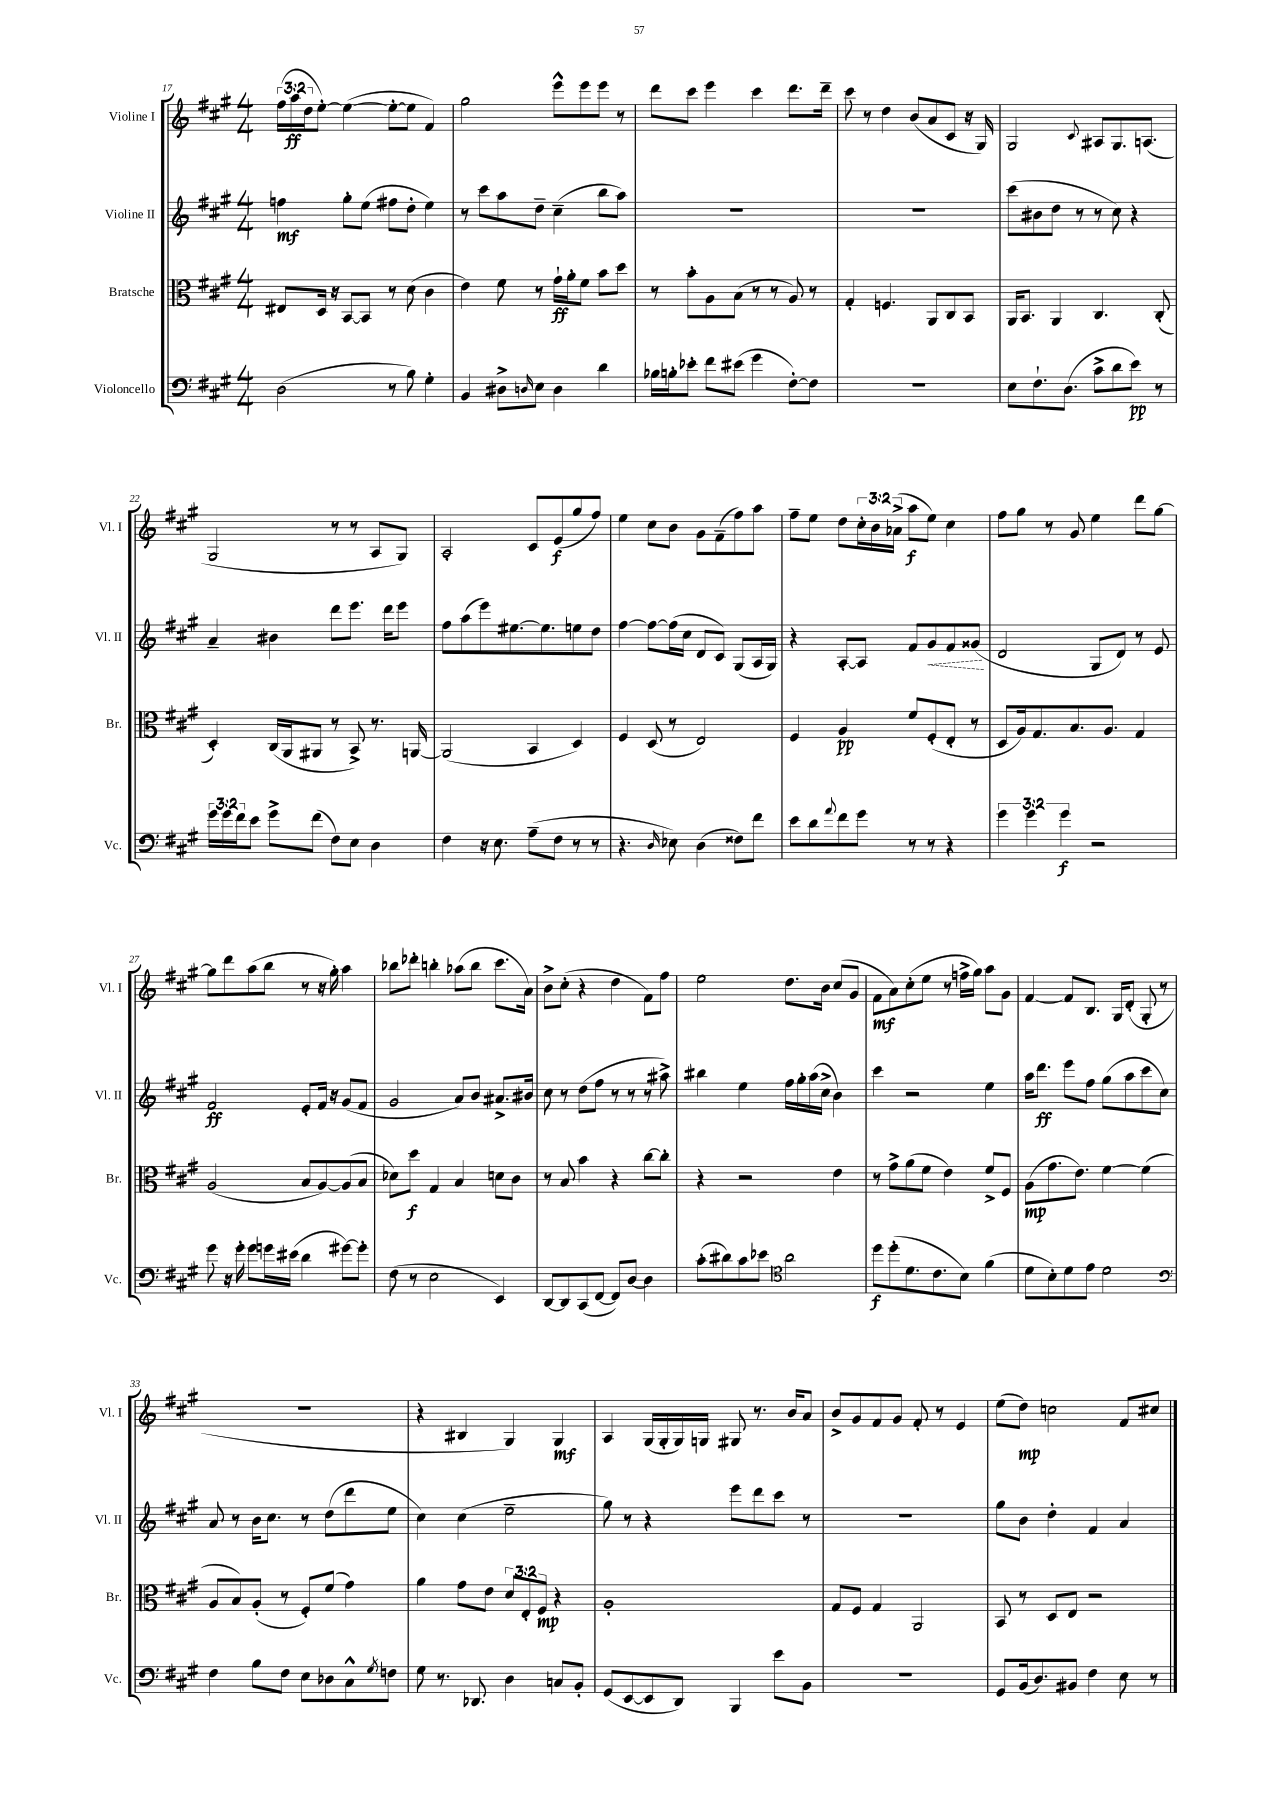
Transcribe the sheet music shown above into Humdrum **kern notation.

**kern	**kern	**kern	**kern
*staff4	*staff3	*staff2	*staff1
*clefF4	*clefC3	*clefG2	*clefG2
*k[f#c#g#]	*k[f#c#g#]	*k[f#c#g#]	*k[f#c#g#]
*M4/4	*M4/4	*M4/4	*M4/4
(2D	8E#	4ff	(24ff#
.	.	.	24aa
.	.	.	24dd
.	16D	.	[8ee')
.	16r	.	.
.	[8BB	8gg#'	(4ee_
.	8BB]	(8ee	.
8r	8r	8ff#	8ee'_
8B)	(8d	8dd'	8ee]
4G#'	4c#	4ee)	4f#)
=	=	=	=
4BB	4e)	8r	2gg#
.	.	8ccc#	.
8D#^	8f#	8aa	.
16qqD	.	.	.
8E	8r	8dd~	.
4D	16g#`	(4cc#~	8eee^^
.	16a'	.	.
.	8f#	.	8eee
4d	8b	8bb	8eee
.	8dd	8aa)	8r
=	=	=	=
16B-	8r	1r	8ddd
16B'	.	.	.
8e-'	8b'	.	8ccc#
8f#	8A	.	4eee
(8e#	(8B	.	.
4g#	8r	.	4ccc#
.	8r	.	.
[8F#')	8A)	.	8.ddd
8F#]	8r	.	.
.	.	.	16ddd~
=	=	=	=
1r	4G#'	1r	8ccc#
.	.	.	8r
.	4.F	.	4dd
.	.	.	(8b
.	8AA	.	8a
.	8C#	.	8c#
.	8BB	.	16r
.	.	.	16G#)
=	=	=	=
8E	16AA	(8ccc#	2G#
.	8.BB	.	.
8.F#`	.	8b#	.
.	4AA	8dd	.
(8.D	.	.	.
.	.	8r	.
.	.	.	8qqc#
8c#^	4.C#	8r	8A#
8d	.	8cc#)	8.G#
8e)	.	4r	.
.	.	.	(8.A
8r	(8C#'	.	.
=	=	=	=
24g#	4D')	4a~	2G#
24g#	.	.	.
24f#	.	.	.
8e	.	.	.
8g#^	(16C#	4b#	.
.	16AA	.	.
(8f#	8AA#	.	.
8F#)	8r	8ddd	8r
8E	8BB^)	8.eee	8r
4D	8.r	.	8A
.	.	16ddd	.
.	.	8eee	8G#)
.	[16AA	.	.
=	=	=	=
4F#	(2AA]	8ff#	2A'
.	.	(8aa	.
16r	.	8eee)	.
8.E	.	.	.
.	.	[8.ee#	.
(8A~	4BB	.	8c#
.	.	8.ee#]	.
8F#	.	.	(8e
8r	4D)	8ee	8gg#
8r	.	8dd	8ff#)
=	=	=	=
4.r	4F#	[4ff#	4ee
.	(8D	8ff#_	8cc#
16qqD	.	.	.
8E-)	8r	(16ff#]	8b
.	.	16cc#	.
(4D	2E)	8d	8g#
.	.	8c#)	(8f#~
8F##)	.	(8G#	8ff#)
8f#	.	16A	8aa
.	.	16G#)	.
=	=	=	=
8e	4F#	4r	8ff#~
8d	.	.	8ee
8qqa	.	.	.
8f#	4A	[8A'	8dd
8g#	.	8A]	24cc#'
.	.	.	24b
.	.	.	(24a-^
8r	8f#	8f#	8aa
8r	(8F#'	8g#	8ee)
4r	8E'	8f#	4cc#
.	8r	(8g##	.
=	=	=	=
6g#	8D	2d	8ff#
.	16A)	.	8gg#
6g#	.	.	.
.	8.G#	.	.
.	.	.	8r
6g#	.	.	.
.	8.B	.	8g#
2r	.	8G#	4ee
.	8.A	.	.
.	.	8d)	.
.	4G#	8r	8ddd
.	.	8e	[8gg#
=	=	=	=
8g#	(2A	2f#	8gg#]
16r	.	.	8ddd
16g#'	.	.	.
8g#	.	.	(8aa
16g	.	.	8bb
(16e#	.	.	.
4d	8B	8e'	8r
.	[8A)	16f#	16r
.	.	16r	16gg#')
[8g#)	(8A]	(8g#	4aa
8g#']	8B	8f#	.
=	=	=	=
(8F#	8d-)	2g#	8bb-
8r	8dd	.	8ddd-'
2E	4G#	.	4bb'
.	4B	8a)	(8aa-
.	.	8b	8bb
4EE)	8d	8.a#^	8.ccc#
.	8c#	.	.
.	.	16b#	16a)
=	=	=	=
[8DD	8r	8cc#	8b^
8DD]	8B	8r	(8cc#'
(8CC#	4b	(8dd	4r
[8FF#	.	8ff#	.
8FF#])	4r	8r	4dd
[8D	.	8r	.
4D]	[8cc#	8r	8f#)
.	8cc#']	8aa#^)	8ff#
=	=	=	=
(8c#'	4r	4bb#	2ee
8d#)	.	.	.
8c#	2r	4ee	.
8e-	.	.	.
*clefC4	*	*	*
2a	.	16ff#	8.dd
.	.	16gg#'	.
.	.	(16aa	.
.	.	16cc#^	16b
.	4e	4b)	(8cc#
.	.	.	8g#
=	=	=	=
8dd	8r	4ccc#	8f#
(8dd'	8g#^	.	8a)
8.d	(8a	2r	(8cc#'
.	8f#	.	8ee
8.c#	.	.	.
.	4e)	.	8r
8B)	.	.	16ff^
.	.	.	16gg#)
(4f#	8f#^	4ee	8aa
.	8F#	.	8g#
=	=	=	=
8d	(8A	16aa	[4f#
.	.	8.ddd	.
8B')	8.g#	.	.
8d	.	8eee	8f#]
.	8.e)	.	.
8e	.	8ff#	8.B
2d	[4f#	(8gg#	.
.	.	.	16G#
.	.	8aa	(8d'
.	(4f#]	8ccc#	8G#'
.	.	8cc#)	8r
=	=	=	=
*clefF4	*	*	*
4F#	8A	8a	1r
.	8B)	8r	.
8B	(8A'	16b	.
.	.	8.cc#	.
8F#	8r	.	.
8E	8F#')	8r	.
8D-	(8f#	(8dd	.
8C#^^	4g#)	8ddd	.
8qG#	.	.	.
8F	.	8ee	.
=	=	=	=
8G#	4a	4cc#)	4r
8.r	.	.	.
.	8g#	(4cc#	4B#
8.DD-	.	.	.
.	8e	.	.
4D	12d	2ee~	4G#)
.	12E'	.	.
.	12F#	.	.
8C	4r	.	4G#
8BB'	.	.	.
=	=	=	=
(8GG#	1A'	8gg#)	4A
[8EE	.	8r	.
8EE]	.	4r	(16G#
.	.	.	16G#'
8DD)	.	.	16G#)
.	.	.	16G
4BBB	.	8eee	8G#
.	.	8ddd	8.r
8e	.	8ccc#	.
.	.	.	16b
8BB	.	8r	8a
=	=	=	=
1r	8G#	1r	8b^
.	8F#	.	8g#
.	4G#	.	8f#
.	.	.	8g#
.	2AA	.	8f#'
.	.	.	8r
.	.	.	4e
=	=	=	=
8GG#	8BB	8gg#	(8ee
(16BB	8r	8b	8dd)
8.D)	.	.	.
.	8D	4dd'	2cc
8BB#	8E	.	.
4F#	2r	4f#	.
8E	.	4a	8f#
8r	.	.	8cc#
==	==	==	==
*-	*-	*-	*-
